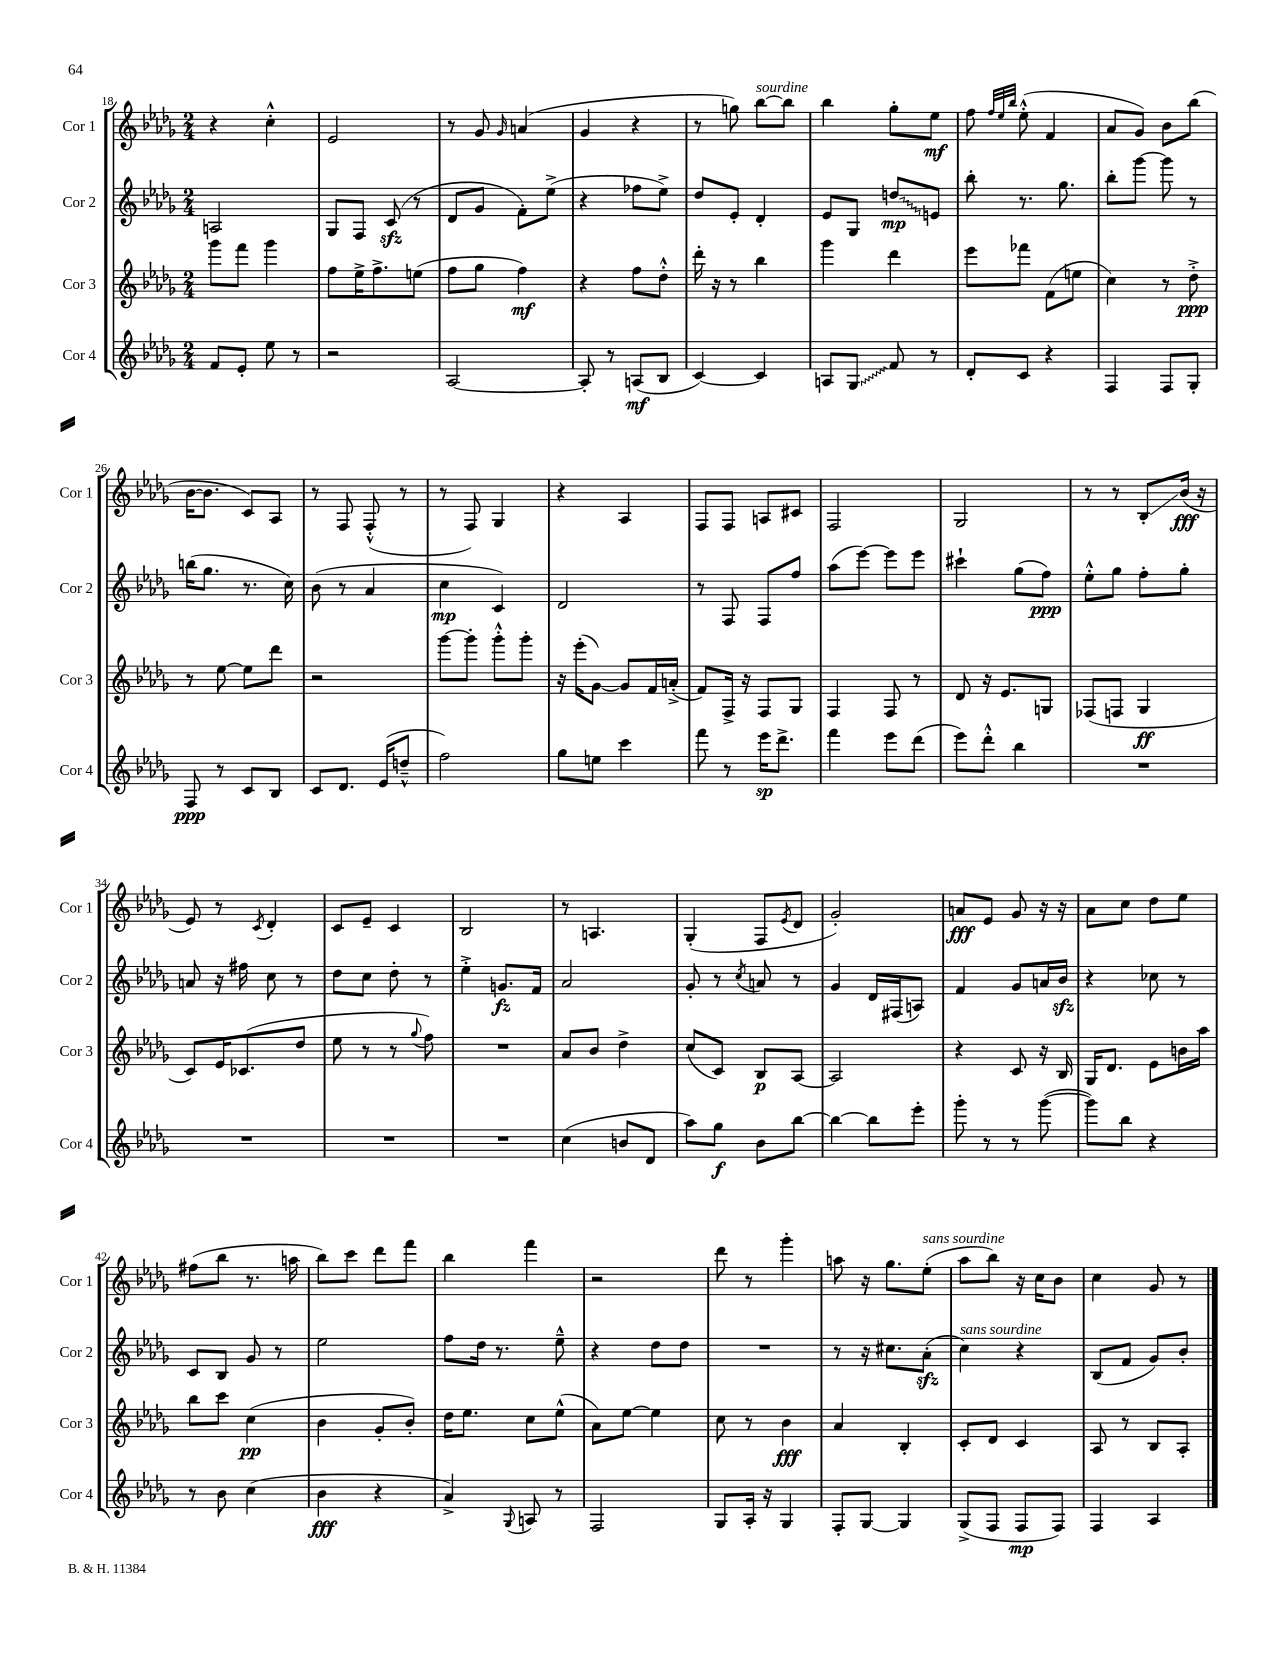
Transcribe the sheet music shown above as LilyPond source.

<<
\new StaffGroup <<
\new Staff = "s0" \with { instrumentName = "Cor 1" shortInstrumentName = "Cor 1" } {
    \clef treble \key des \major \numericTimeSignature \time 2/4
    r4 c''4-.-^ |
    ees'2 |
    r8 ges'8 \grace { ges'16 } a'4( |
    ges'4 r4 |
    r8 g''8) bes''8~^\markup { \italic "sourdine" } bes''8 |
    bes''4 ges''8-. ees''8\mf |
    f''8 \grace { f''32 ees''32 bes''32 } ees''8-.-^( f'4 |
    aes'8 ges'8) bes'8 bes''8( |
    bes'16~ bes'8. c'8) aes8 |
    r8 f8 f8-.-^( r8 |
    r8 f8) ges4 |
    r4 aes4 |
    f8 f8 a8 cis'8 |
    f2 |
    ges2 |
    r8 r8 bes8-.\glissando bes'16\fff( r16 |
    ees'8) r8 \acciaccatura { c'8 } des'4-. |
    c'8 ees'8-- c'4 |
    bes2 |
    r8 a4. |
    ges4-.( f8 \acciaccatura { ees'8 } des'8 |
    ges'2-.) |
    a'8\fff ees'8 ges'8 r16 r16 |
    aes'8 c''8 des''8 ees''8 |
    fis''8( bes''8 r8. a''16 |
    bes''8) c'''8 des'''8 f'''8 |
    bes''4 f'''4 |
    r2 |
    des'''8 r8 ges'''4-. |
    a''8 r16 ges''8. ees''8-.^\markup { \italic "sans sourdine" }( |
    aes''8 bes''8) r16 c''16 bes'8 |
    c''4 ges'8 r8 \bar "|." |
}
\new Staff = "s1" \with { instrumentName = "Cor 2" shortInstrumentName = "Cor 2" } {
    \clef treble \key des \major \numericTimeSignature \time 2/4
    a2 |
    ges8 f8 c'8\sfz( r8 |
    des'8 ges'8 f'8-.) ees''8->( |
    r4 fes''8 ees''8->) |
    des''8 ees'8-. des'4-. |
    ees'8 ges8 \once \override Glissando.style = #'zigzag d''8\glissando\mp e'8 |
    bes''8-. r8. ges''8. |
    bes''8-. ges'''8~ ges'''8 r8 |
    b''16( ges''8. r8. c''16) |
    bes'8( r8 aes'4 |
    c''4\mp c'4) |
    des'2 |
    r8 f8 f8 f''8 |
    aes''8( ees'''8~) ees'''8 ees'''8 |
    cis'''4-! ges''8( f''8\ppp) |
    ees''8-.-^ ges''8 f''8-. ges''8-. |
    a'8 r16 fis''16 c''8 r8 |
    des''8 c''8 des''8-. r8 |
    ees''4-.-> g'8.\fz f'16 |
    aes'2 |
    ges'8-. r8 \acciaccatura { c''8 } a'8 r8 |
    ges'4 des'16 fis16( a8) |
    f'4 ges'8 a'16 bes'16\sfz |
    r4 ces''8 r8 |
    c'8 bes8 ges'8 r8 |
    ees''2 |
    f''8 des''16 r8. ees''8---^ |
    r4 des''8 des''8 |
    R2 |
    r8 r16 cis''8. aes'8-.\sfz( |
    c''4^\markup { \italic "sans sourdine" }) r4 |
    bes8( f'8 ges'8) bes'8-. \bar "|." |
}
\new Staff = "s2" \with { instrumentName = "Cor 3" shortInstrumentName = "Cor 3" } {
    \clef treble \key des \major \numericTimeSignature \time 2/4
    ges'''8 f'''8 ges'''4 |
    f''8 ees''16-> f''8.-> e''8( |
    f''8 ges''8 f''4\mf) |
    r4 f''8 des''8-.-^ |
    des'''16-. r16 r8 bes''4 |
    ges'''4 des'''4 |
    ees'''8 fes'''8 f'8( e''8 |
    c''4) r8 des''8-.->\ppp |
    r8 ees''8~ ees''8 des'''8 |
    r2 |
    ges'''8~ ges'''8-. ges'''8-.-^ ges'''8-. |
    r16 ees'''16-.( ges'8~) ges'8 f'16 a'16-.->( |
    f'8) f16-> r16 f8 ges8 |
    f4 f8 r8 |
    des'8 r16 ees'8. g8 |
    fes8( f8 ges4\ff |
    c'8) ees'16 ces'8.( des''8 |
    ees''8 r8 r8 \appoggiatura { ges''8 } f''8) |
    R2 |
    aes'8 bes'8 des''4-> |
    c''8( c'8) bes8\p aes8~ |
    aes2 |
    r4 c'8 r16 bes16 |
    ges16 des'8. ees'8 b'16 aes''16 |
    bes''8 c'''8 c''4\pp( |
    bes'4 ges'8-. bes'8-.) |
    des''16 ees''8. c''8 ees''8-^( |
    aes'8) ees''8~ ees''4 |
    c''8 r8 bes'4\fff |
    aes'4 bes4-. |
    c'8-. des'8 c'4 |
    aes8 r8 bes8 aes8-. \bar "|." |
}
\new Staff = "s3" \with { instrumentName = "Cor 4" shortInstrumentName = "Cor 4" } {
    \clef treble \key des \major \numericTimeSignature \time 2/4
    f'8 ees'8-. ees''8 r8 |
    r2 |
    aes2~ |
    aes8-. r8 a8\mf( bes8 |
    c'4~) c'4 |
    a8 \once \override Glissando.style = #'zigzag ges8\glissando f'8 r8 |
    des'8-. c'8 r4 |
    f4 f8 ges8-. |
    f8\ppp r8 c'8 bes8 |
    c'8 des'8. ees'16( d''8---^ |
    f''2) |
    ges''8 e''8 c'''4 |
    f'''8 r8 ees'''16\sp des'''8.-> |
    f'''4 ees'''8 des'''8( |
    ees'''8) des'''8-.-^ bes''4 |
    R2 |
    R2 |
    R2 |
    R2 |
    c''4( b'8 des'8 |
    aes''8) ges''8\f bes'8 bes''8~ |
    bes''4~ bes''8 ees'''8-. |
    ges'''8-. r8 r8 ges'''8~( |
    ges'''8) bes''8 r4 |
    r8 bes'8 c''4( |
    bes'4\fff r4 |
    aes'4->) \appoggiatura { ges8 } a8 r8 |
    f2 |
    ges8 aes16-. r16 ges4 |
    f8-. ges8~ ges4 |
    ges8->( f8 f8\mp f8) |
    f4 aes4 \bar "|." |
}
>>
>>
\layout { \context { \Score currentBarNumber = #18 } }
